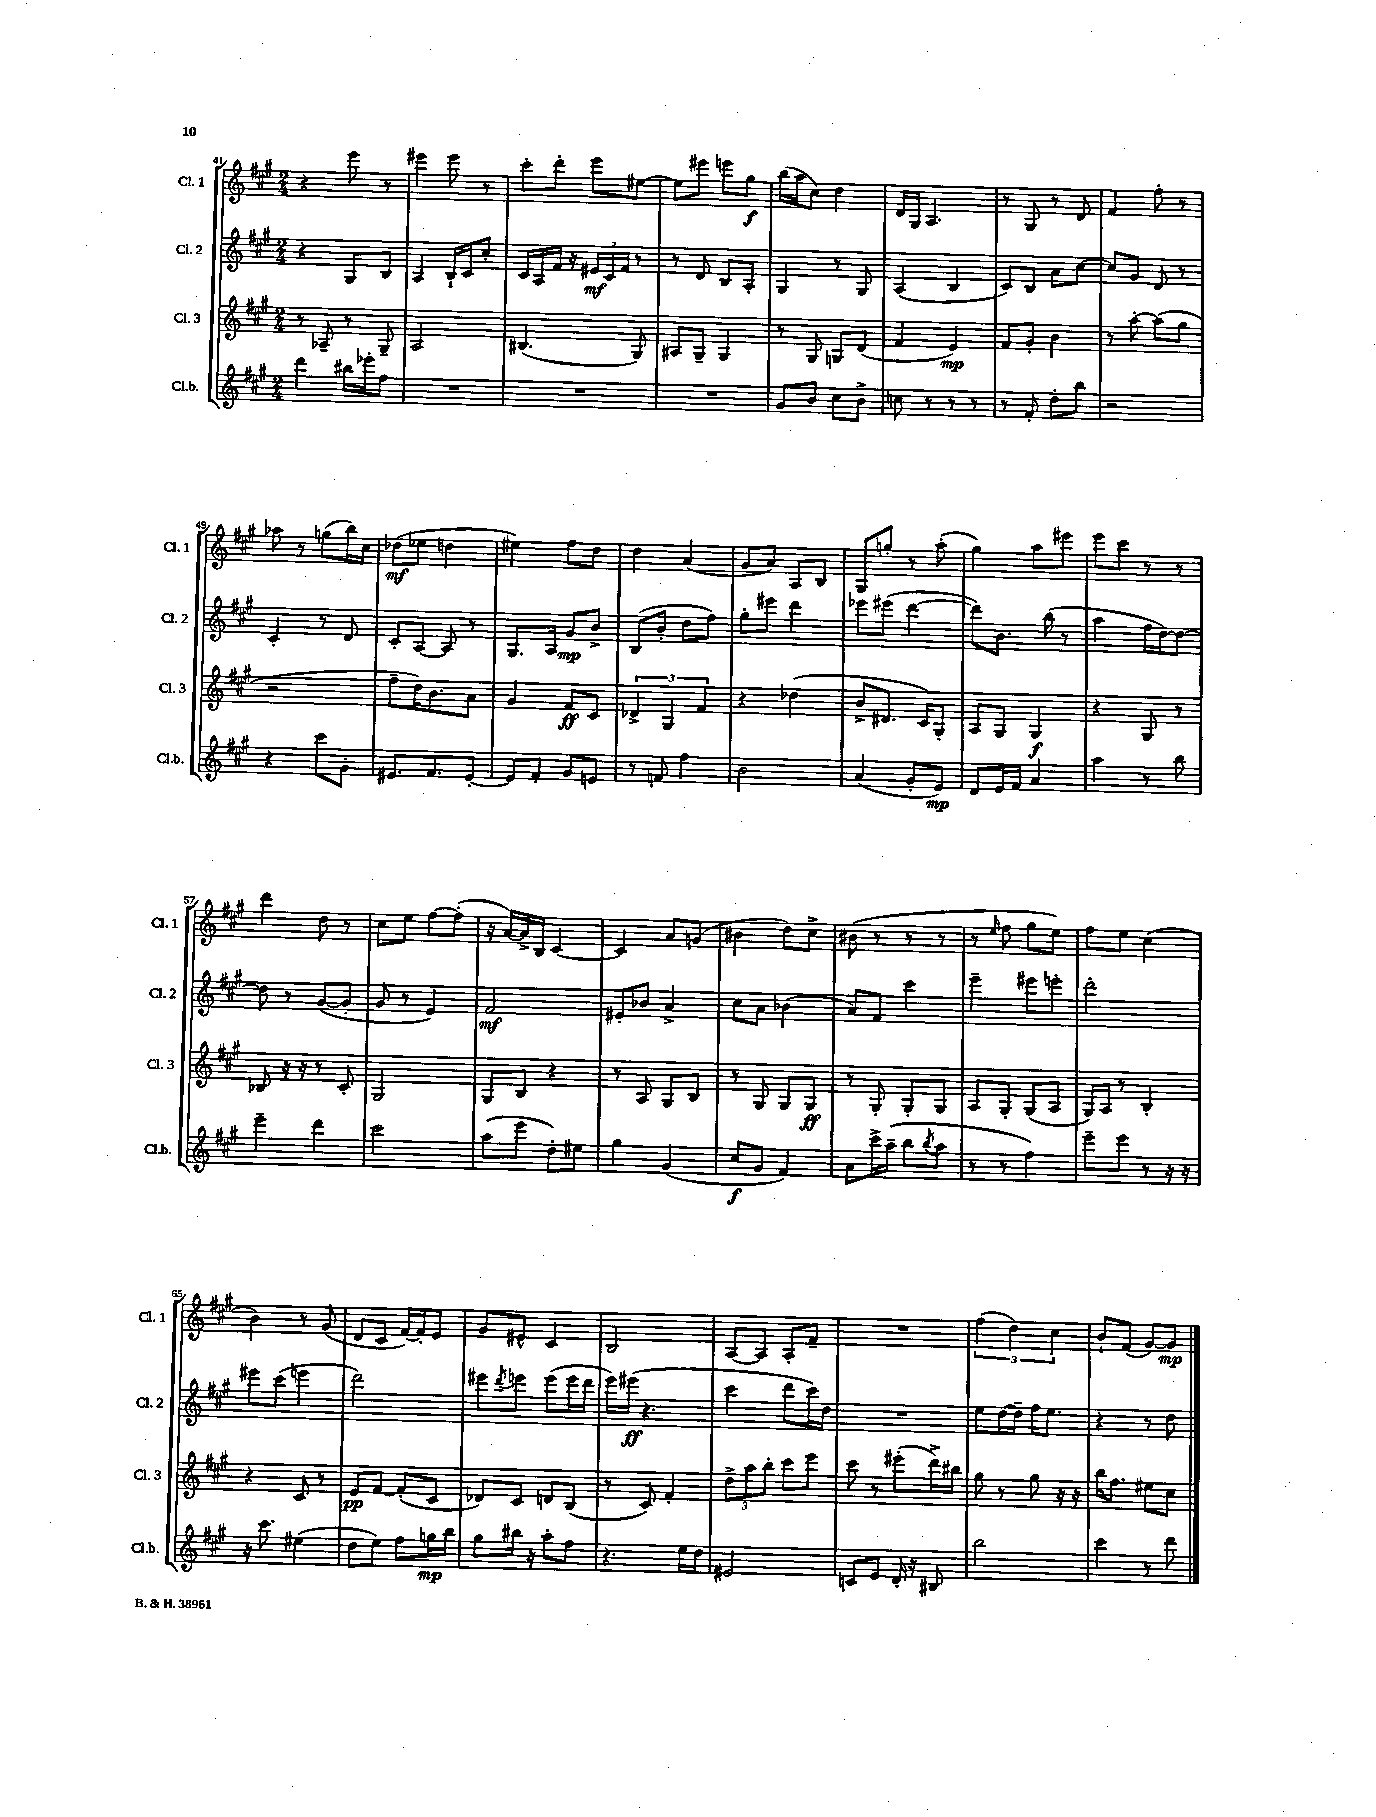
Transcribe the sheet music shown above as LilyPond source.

<<
\new StaffGroup <<
\new Staff = "s0" \with { instrumentName = "Cl. 1" shortInstrumentName = "Cl. 1" } {
    \clef treble \key a \major \numericTimeSignature \time 2/4
    r4 e'''8 r8 |
    eis'''4 eis'''8 r8 |
    cis'''8-. d'''8-. e'''8 eis''8~ |
    eis''8 eis'''8 e'''8 gis''8\f |
    b''16( a''16 cis''8) d''4 |
    d'16 gis16 a4. |
    r8 gis8 r8 d'8 |
    fis'4 fis''8-. r8 |
    aes''8 r8 g''8( b''16) cis''16 |
    des''8\mf( ees''8 d''4 |
    eis''4) fis''8 d''8 |
    d''4 a'4( |
    gis'8 a'8) a8 b8 |
    gis8 g''8-. r8 a''8-.( |
    gis''4) a''8 eis'''8 |
    e'''8 cis'''8 r8 r8 |
    d'''4 d''8 r8 |
    cis''8 e''8 fis''8~ fis''8-.( |
    r16 a'16~) a'16-> b16 cis'4~ |
    cis'4 a'8 g'8( |
    bis'4 d''8) cis''8-> |
    bis'8( r8 r8 r8 |
    r8 \grace { e''16 } fis''8 gis''8 e''8) |
    fis''8 e''8 cis''4( |
    b'4) r8 gis'8( |
    d'8 cis'8 fis'16~) fis'16-. e'8 |
    gis'8 eis'8-^ cis'4 |
    b2 |
    a8~ a8 a8-. fis'8-- |
    R2 |
    \tuplet 3/2 { fis''4( d''4) cis''4 } |
    b'8-! fis'8( gis'8~) gis'8\mp \bar "|." |
}
\new Staff = "s1" \with { instrumentName = "Cl. 2" shortInstrumentName = "Cl. 2" } {
    \clef treble \key a \major \numericTimeSignature \time 2/4
    r4 gis8 b8 |
    a4 b16-! cis'16 cis''8-. |
    cis'16 a16 fis'16 r16 \tuplet 3/2 { eis'16\mf cis'16 fis'16 } r8 |
    r8 d'8 b8 a8-. |
    gis4 r8 gis8 |
    a4( b4 |
    cis'8) b8 a'8 cis''8~ |
    cis''8 gis'8 d'8 r8 |
    cis'4-. r8 d'8 |
    cis'8-. a8~ a8 r8 |
    gis8. a16 gis'8\mp b'8-> |
    b8( b'8-. d''8 fis''8) |
    gis''8-. eis'''8 d'''4 |
    ees'''8 eis'''8( d'''4~ |
    d'''8) b'8. b''16( r8 |
    a''4 fis''16 d''16~) d''8~ |
    d''8 r8 gis'8~( gis'8-. |
    gis'8 r8 e'4) |
    fis'2\mf |
    eis'8-. bes'8 a'4-> |
    cis''8 a'8 bes'4( |
    a'8) fis'8 cis'''4 |
    e'''4-- eis'''8 e'''8-. |
    d'''2-. |
    eis'''8 cis'''8( e'''4 |
    d'''2) |
    eis'''8 \acciaccatura { d'''8 } e'''8 e'''8( e'''16 d'''16 |
    e'''16) eis'''16\ff( r4. |
    cis'''4 d'''8 cis'''16) d''16 |
    R2 |
    e''8 d''16~ d''16-- fis''16 e''8. |
    r4 r8 d''8 \bar "|." |
}
\new Staff = "s2" \with { instrumentName = "Cl. 3" shortInstrumentName = "Cl. 3" } {
    \clef treble \key a \major \numericTimeSignature \time 2/4
    r8 aes8-- r8 gis8-- |
    a2 |
    bis4.( gis8) |
    ais8 gis8-- gis4 |
    r8 gis8 g8 d'8( |
    fis'4 e'4\mp) |
    fis'8 gis'8-. b'4 |
    r8 a''8~-. a''8( gis''8 |
    r2 |
    fis''8-- d''16) b'8. a'8 |
    gis'4 fis'8\ff cis'8 |
    \tuplet 3/2 { des'4-> gis4 fis'4 } |
    r4 des''4( |
    b'8-> dis'8. cis'16) gis8-. |
    a8 gis8 gis4\f |
    r4 gis8 r8 |
    bes8 r16 r16 r8 cis'8-. |
    gis2 |
    gis8 b8 r4 |
    r8 a8 gis8 b8 |
    r8 gis8 gis8 gis8\ff |
    r8 gis8-. gis8-. gis8 |
    a8 gis8-. gis8( a8 |
    gis16) a16 r8 b4-. |
    r4 cis'8 r8 |
    e'8\pp fis'8~ fis'8-.( cis'8 |
    des'8) cis'8 d'8 b8( |
    r8 cis'8) fis'4-. |
    \tuplet 3/2 { d''8-> a''8 b''8-. } cis'''8 e'''8 |
    cis'''8 r8 eis'''8-.( d'''16->) bis''16 |
    gis''8 r8 gis''8 r16 r16 |
    b''16 fis''8. eis''8 cis''8 \bar "|." |
}
\new Staff = "s3" \with { instrumentName = "Cl.b." shortInstrumentName = "Cl.b." } {
    \clef treble \key a \major \numericTimeSignature \time 2/4
    d'''4 bis''16 ees'''16-. fis''8 |
    R2 |
    R2 |
    R2 |
    gis'8 b'8 cis''8 b'8-> |
    c''8 r8 r8 r8 |
    r8 fis'8-. d''8-. b''8 |
    r2 |
    r4 cis'''8 gis'8-. |
    eis'8. fis'8. eis'8~-. |
    eis'8 fis'8-. gis'8 e'8 |
    r8 f'8 fis''4 |
    b'2 |
    a'4( gis'8-. e'8\mp) |
    d'8 e'16 fis'16 a'4 |
    a''4 r8 b''8 |
    e'''4-- d'''4 |
    cis'''2 |
    a''8( e'''8 d''8-.) eis''8 |
    gis''4 gis'4( |
    cis''8\f gis'8 fis'4) |
    a'8 cis'''16-> a''16--( b''8 \acciaccatura { b''8 } a''8 |
    r8 r8 fis''4) |
    e'''8-- e'''8 r8 r16 r16 |
    r16 cis'''8. eis''4( |
    d''8 e''8) fis''8 g''16\mp b''16 |
    gis''8 bis''16 r16 a''8-. fis''8 |
    r4. e''16 d''16 |
    eis'2 |
    c'8 e'8 d'16-. r16 bis8 |
    b''2 |
    cis'''4 r8 d'''8 \bar "|." |
}
>>
>>
\layout { \context { \Score currentBarNumber = #41 } }
